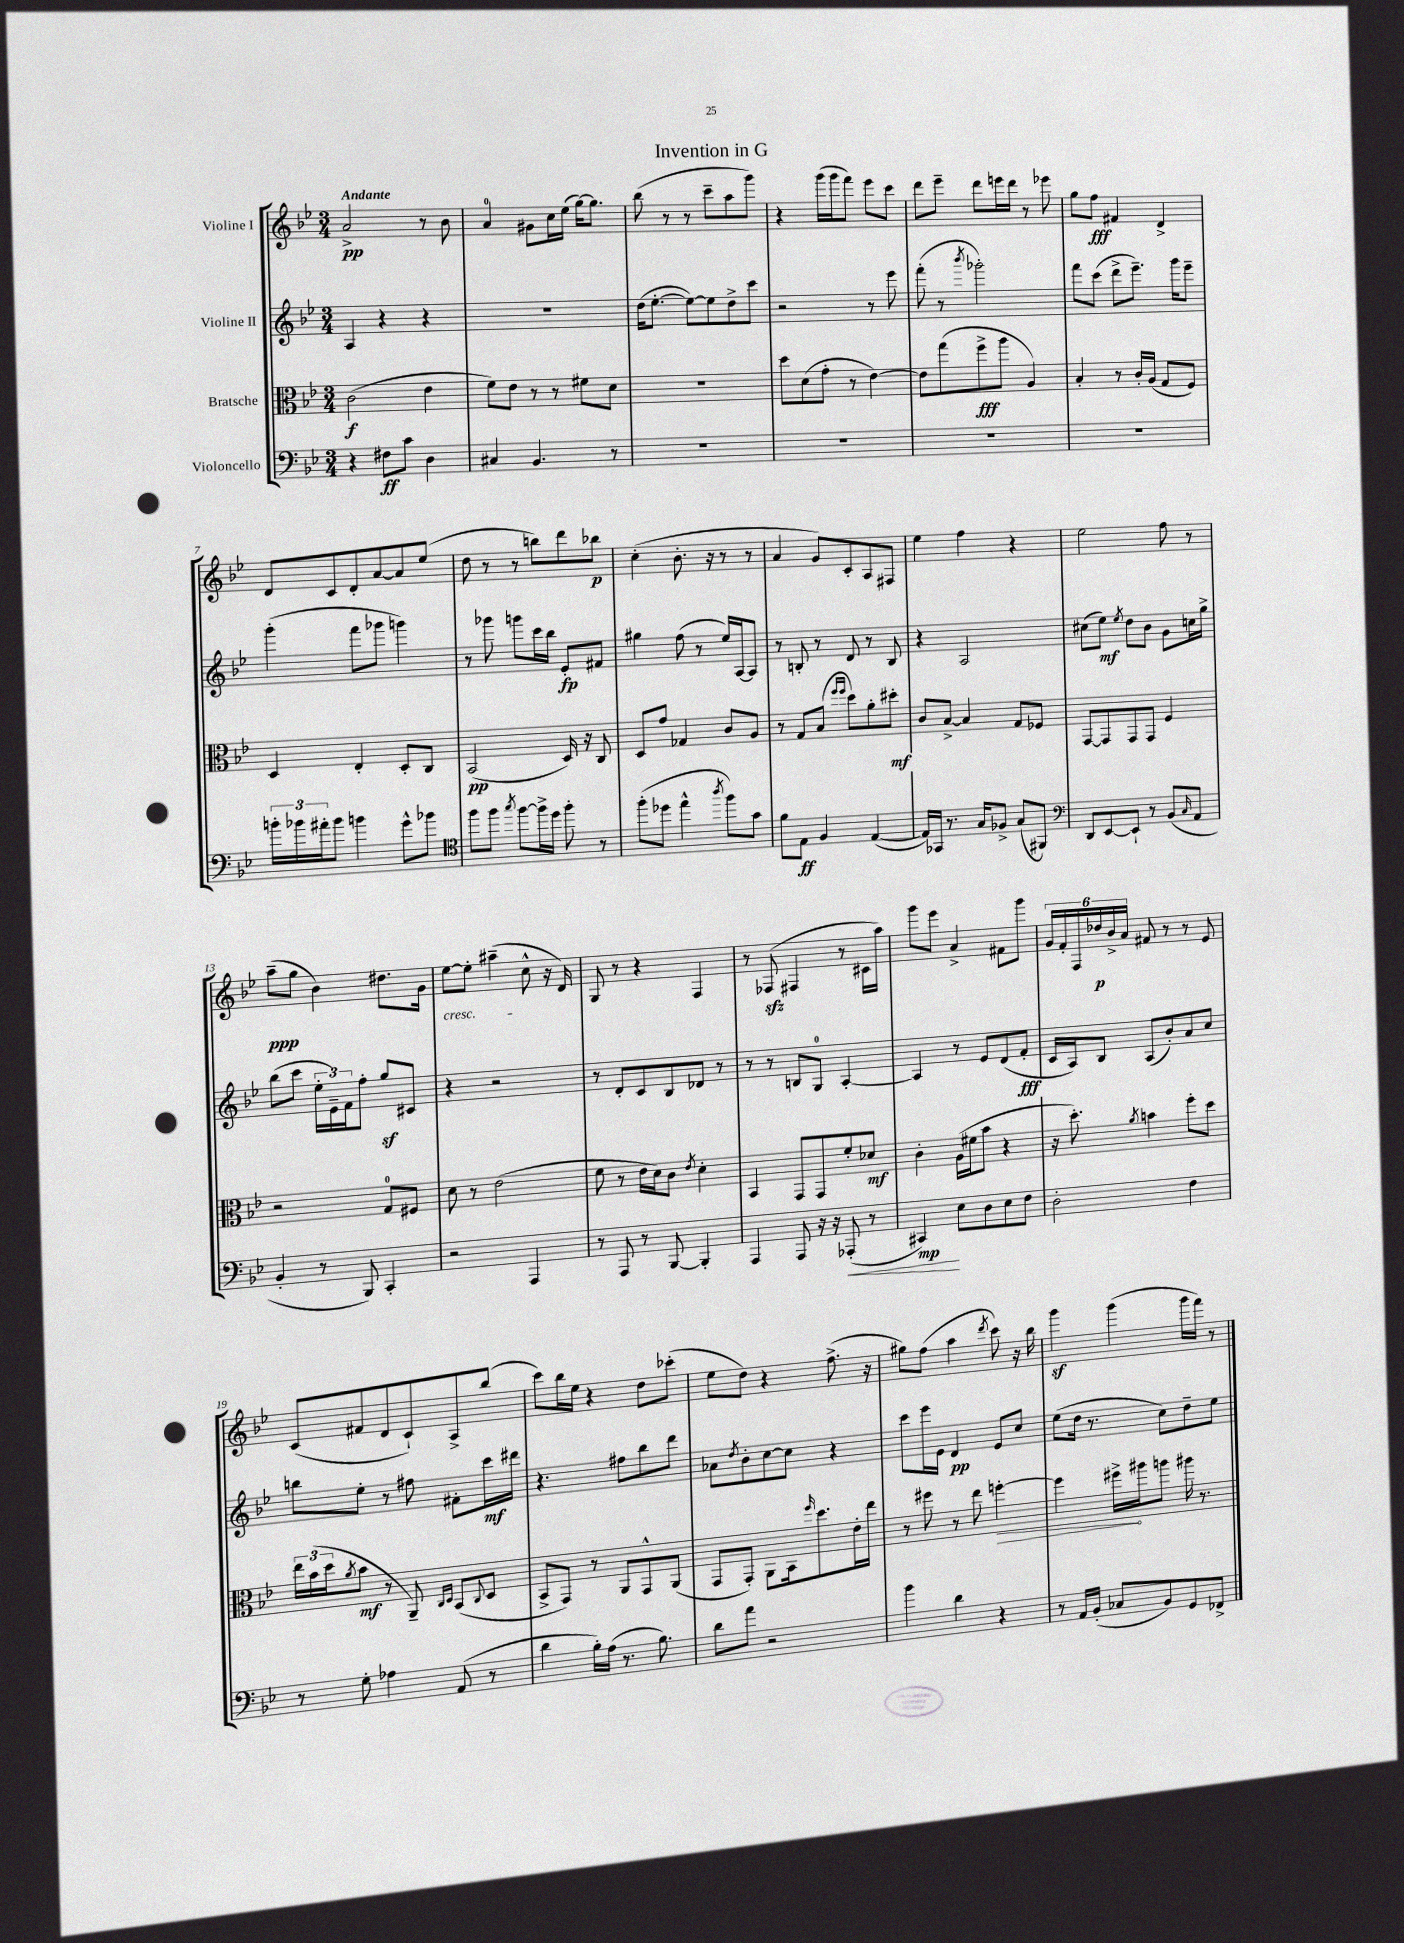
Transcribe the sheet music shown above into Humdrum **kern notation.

**kern	**dynam	**kern	**dynam	**kern	**dynam	**kern	**dynam
*part4	*part4	*part3	*part3	*part2	*part2	*part1	*part1
*staff4	*staff4	*staff3	*staff3	*staff2	*staff2	*staff1	*staff1
*I"Violoncello	*	*I"Bratsche	*	*I"Violine II	*	*I"Violine I	*
*clefF4	*	*clefC3	*	*clefG2	*	*clefG2	*
*k[b-e-]	*	*k[b-e-]	*	*k[b-e-]	*	*k[b-e-]	*
*M3/4	*	*M3/4	*	*M3/4	*	*M3/4	*
=1	=1	=1	=1	=1	=1	=1	=1
!	!	!	!	!	!	!LO:TX:a:B:t=Andante	!
4r	.	(2c\	f	4A/	.	2a^/	pp
8F#X\L	ff	.	.	4r	.	.	.
8c\J	.	.	.	.	.	.	.
4D\	.	4e-\	.	4r	.	8r	.
.	.	.	.	.	.	8b-\	.
=2	=2	=2	=2	=2	=2	=2	=2
4C#X/	.	8f\L)	.	2.r	.	4a/	.
.	.	8e-\J	.	.	.	.	.
4.BB-/	.	8r	.	.	.	8g#X\L	.
.	.	8r	.	.	.	16cc\L	.
.	.	.	.	.	.	(16ee-\JJ	.
.	.	8f#X\L	.	.	.	[16gg\KL)	.
.	.	.	.	.	.	8.gg\J]	.
8r	.	8d\J	.	.	.	.	.
=3	=3	=3	=3	=3	=3	=3	=3
2.r	.	2.r	.	(16dd\KL	.	(8bb-\	.
.	.	.	.	[8.ee-'\J	.	.	.
.	.	.	.	.	.	8r	.
.	.	.	.	8ee-\L_)	.	8r	.
.	.	.	.	8ee-\]	.	8ccc~\L	.
.	.	.	.	8dd^\	.	8aa\	.
.	.	.	.	8ccc\J	.	8ggg\J)	.
=4	=4	=4	=4	=4	=4	=4	=4
2.r	.	8dd\L	.	2r	.	4r	.
.	.	(8d\	.	.	.	.	.
.	.	8g'\J	.	.	.	(16ggg\LL	.
.	.	.	.	.	.	16ggg\J	.
.	.	8r	.	.	.	8fff\J)	.
.	.	[4e-\)	.	8r	.	8eee-\L	.
.	.	.	.	8eee-\	.	8ccc\J	.
=5	=5	=5	=5	=5	=5	=5	=5
2.r	.	8e-\L]	.	(8fff'\	.	8ddd\L	.
.	.	(8gg\	.	8r	.	8eee-~\J	.
.	.	.	.	8qbbb-/	.	.	.
.	.	8ff^\	fff	2ggg-X'\)	.	8ddd\L	.
.	.	8aa\J	.	.	.	16eeen\L	.
.	.	.	.	.	.	16ddd\JJ	.
.	.	4A/)	.	.	.	8r	.
.	.	.	.	.	.	8eee-X\	.
=6	=6	=6	=6	=6	=6	=6	=6
2.r	.	4B-'/	.	8fff\L	.	8gg\L	.
.	.	.	.	(8ccc\J	.	8ff\J	fff
.	.	8r	.	8ddd^\L	.	4f#X/	.
.	.	16c'/LL	.	8.eee-~\J)	.	.	.
.	.	(16A/JJ	.	.	.	.	.
.	.	8G/L	.	.	.	4d^/	.
.	.	.	.	16ggg\KL	.	.	.
.	.	8F/J)	.	8eee-~\J	.	.	.
!!LO:LB:g=z
=7	=7	=7	=7	=7	=7	=7	=7
24bn'\LL	.	4D/	.	(4ggg'\	.	8d/L	.
24b-X\	.	.	.	.	.	.	.
24a#X'\J	.	.	.	.	.	.	.
8b-\J	.	.	.	.	.	8c/	.
4bn\	.	4E-'/	.	8fff\L	.	8d'/	.
.	.	.	.	8ggg-X\J	.	[8a/	.
8g^^\L	.	8D'/L	.	4gggn\)	.	8a/]	.
8b-X\J	.	8C/J	.	.	.	(8ee-/J	.
=8	=8	=8	=8	=8	=8	=8	=8
*clefC4	*	*	*	*	*	*	*
8ff\L	.	(2BB-/	pp	8r	.	8dd\	.
8ff\J	.	.	.	8ggg-X\	.	8r	.
8qgg/	.	.	.	.	.	.	.
[8ff\L	.	.	.	8gggn\L	.	8r	.
16ff^\L]	.	.	.	16ccc\L	.	8bbn\L)	.
16dd\JJ	.	.	.	16bb-\JJ	.	.	.
8ff'\	.	16D/)	.	8e-'/L	fp	8ddd\	.
.	.	16r	.	.	.	.	.
8r	.	8C/	.	8f#X/J	.	8bb-X\J	p
=9	=9	=9	=9	=9	=9	=9	=9
(8ff'\L	.	8D/L	.	4gg#X\	.	(4cc'\	.
8dd-X\J	.	8g/J	.	.	.	.	.
4ee-^^\	.	4G-X/	.	(8ff\	.	8.b-'\	.
.	.	.	.	8r	.	.	.
.	.	.	.	.	.	16r	.
8qaa/	.	.	.	.	.	.	.
8ff\L)	.	8c/L	.	16ee-/LL)	.	8r	.
.	.	.	.	[16A/J	.	.	.
8g\J	.	8A/J	.	8A/J]	.	8r	.
=10	=10	=10	=10	=10	=10	=10	=10
8f\L	.	8r	.	8r	.	4a/	.
8E-\J	ff	8G/L	.	8Bn'/	.	.	.
4F/	.	(8B-/J	.	8r	.	8g/L)	.
.	.	16qqff/LL	.	.	.	.	.
.	.	16qqff/JJ	.	.	.	.	.
.	.	8dd\L)	.	8d/	.	8c'/	.
([4E-/	.	8a'\	.	8r	.	8A/	.
.	.	8dd#X'\J	mf	8B/	.	8F#X/J	.
=11	=11	=11	=11	=11	=11	=11	=11
16E-/LL])	.	8c/L	.	4r	.	4ee-\	.
16GG-X/JJ	.	.	.	.	.	.	.
8.r	.	[8B-^/J	.	.	.	.	.
.	.	4B-/]	.	2A/	.	4ff\	.
16G/KL	.	.	.	.	.	.	.
8F-X^/J	.	.	.	.	.	.	.
(8G/L	.	8G/L	.	.	.	4r	.
8FF#X/J)	.	8F-X/J	.	.	.	.	.
=12	=12	=12	=12	=12	=12	=12	=12
*clefF4	*	*	*	*	*	*	*
8DD/L	.	[8GG/L	.	(8cc#X\L	.	2ee-\	.
[8EE-/	.	8GG/]	.	8ee-\J)	mf	.	.
.	.	.	.	8qee-/	.	.	.
8EE-`/J]	.	8GG/	.	8dd\L	.	.	.
8r	.	8GG/J	.	8b-\J	.	.	.
(8BB-/L	.	4F/	.	8g\L	.	8ff\	.
16qqC/	.	.	.	.	.	.	.
8AA/J	.	.	.	16ccn\L	.	8r	.
.	.	.	.	16gg^\JJ	.	.	.
!!LO:LB:g=z
=13	=13	=13	=13	=13	=13	=13	=13
4BB-'/	.	2r	.	(8bb-\L	.	(8aa~\L	ppp
.	.	.	.	8ccc\J	.	8gg\J	.
8r	.	.	.	24ee-'\LL	.	4b-\)	.
.	.	.	.	24e-~\)	.	.	.
.	.	.	.	24f\J	.	.	.
8BBB-/)	.	.	.	8ff'\J	.	.	.
4CC'/	.	8G/L	.	8ggz/L	.	8.dd#X\L	.
.	.	8F#X/J	.	8c#X/J	.	.	.
.	.	.	.	.	.	16g\Jk	.
=14	=14	=14	=14	=14	=14	=14	=14
!	!	!	!	!	!	!LO:TX:b:i:t=cresc.	!
2r	.	8d\	.	4r	.	[8ee-\L	.
.	.	8r	.	.	.	8ee-'\J]	.
.	.	(2e-\	.	2r	.	(4aa#X~\	.
4AAA/	.	.	.	.	.	8cc^^\	.
.	.	.	.	.	.	16r	.
.	.	.	.	.	.	16d/)	.
=15	=15	=15	=15	=15	=15	=15	=15
8r	.	8f\	.	8r	.	8G/	.
8AAA/	.	8r	.	8d'/L	.	8r	.
8r	.	16e-\LL	.	8c/	.	4r	.
.	.	16d\J)	.	.	.	.	.
[8BBB-/	.	8c\J	.	8B-/	.	.	.
.	.	8qe-/	.	.	.	.	.
4BBB-'/]	.	4d'\	.	8d-X/J	.	4F/	.
.	.	.	.	8r	.	.	.
=16	=16	=16	=16	=16	=16	=16	=16
4AAA/	.	4BB-/	.	8r	.	8r	.
.	.	.	.	8r	.	(8F-Xzz/	.
8AAA/	.	8GG/L	.	8Bn/L	.	4F#X/	.
16r	.	8GG/	.	8G/J	.	.	.
16r	.	.	.	.	.	.	.
!	!LO:HP:b	!	!	!	!	!	!
(8AAA-X'/	<	8f'/	.	[4A'/	.	8r	.
8r	.	8d-X/J	mf	.	.	16c#X\LL	.
.	.	.	.	.	.	16aa\JJ)	.
=17	=17	=17	=17	=17	=17	=17	=17
4CC#X/)	mp	4c'\	.	4A/]	.	8ggg\L	.
.	.	.	.	.	.	8eee-\J	.
8E-\L	[	(16A\LL	.	8r	.	4a^/	.
.	.	16f#X\J	.	.	.	.	.
8D\	.	8b-\J	.	8e-/L	.	.	.
8E-\	.	4r	.	(8d/	.	8f#X\L	.
8F\J	.	.	.	8f'/J	fff	8ggg\J	.
=18	=18	=18	=18	=18	=18	=18	=18
2D'\	.	16r	.	16c/LL	.	24g/LL	.
.	.	.	.	.	.	24f'/	.
.	.	8.dd'\)	.	16A/J)	.	.	.
.	.	.	.	.	.	24F/	.
.	.	.	.	8B-/J	.	24dd-X/	p
.	.	.	.	.	.	24b-^/	.
.	.	.	.	.	.	24a/JJ	.
.	.	8qa/	.	.	.	.	.
.	.	4bn\	.	(8A/L	.	8f#X/	.
.	.	.	.	8b-'/)	.	8r	.
4F\	.	8ff'\L	.	8a/	.	8r	.
.	.	8dd\J	.	8cc/J	.	8e-/	.
!!LO:LB:g=z
=19	=19	=19	=19	=19	=19	=19	=19
8r	.	24ee-\LL	.	8bbn\L	.	(8c/L	.
.	.	(24b-\	.	.	.	.	.
.	.	24dd\J	.	.	.	.	.
.	.	8qa/	.	.	.	.	.
8G'\	.	8b-\J	mf	8ee-'\J	.	8f#X/	.
4A-X\	.	8r	.	8r	.	8d/	.
.	.	8AA~/)	.	8ff#X\	.	8c`/)	.
.	.	16qqC/LL	.	.	.	.	.
.	.	16qqD/JJ	.	.	.	.	.
(8AA/	.	(8BB-/L	.	8f#X'\L	.	8A^/	.
.	.	8qqC/	.	.	.	.	.
8r	.	8D/J	.	16ccc\L	mf	(8bb-/J	.
.	.	.	.	16ddd#X\JJ	.	.	.
=20	=20	=20	=20	=20	=20	=20	=20
4d\	.	8BB-^/L	.	4.r	.	8ccc\L)	.
.	.	8GG/J)	.	.	.	16bb-\L	.
.	.	.	.	.	.	16ee-\JJ	.
16B-'\LL)	.	8r	.	.	.	4r	.
(16A\JJ	.	.	.	.	.	.	.
8.r	.	8AA/L	.	8ff#X\L	.	.	.
.	.	8GG^^/	.	8bb-\	.	8dd\L	.
8.B-\)	.	.	.	.	.	.	.
.	.	(8AA/J	.	8ddd\J	.	(8ccc-X'\J	.
=21	=21	=21	=21	=21	=21	=21	=21
8d\L	.	8GG/L	.	8a-X\L	.	8ee-\L	.
.	.	.	.	8qdd/	.	.	.
8a\J	.	8GG'/J)	.	8b-'\	.	8dd\J)	.
2r	.	8AA\L	.	[8cc\	.	4r	.
.	.	16BB-\k	.	8cc\J]	.	.	.
.	.	16qqff/	.	.	.	.	.
.	.	8.dd\	.	.	.	.	.
.	.	.	.	4r	.	(8.ff^\	.
.	.	16e-'\L	.	.	.	.	.
.	.	16ee-\JJ	.	.	.	16r	.
=22	=22	=22	=22	=22	=22	=22	=22
4b-\	.	8r	.	8ccc\L	.	8gg#X\L)	.
.	.	8ff#X\	.	16eee-\L	.	(8ff\J	.
.	.	.	.	16e-\JJ	.	.	.
4d\	.	8r	.	4d/	pp	4aa\	.
.	.	8ee-\	.	.	.	.	.
.	.	.	.	.	.	8qddd/	.
!	!	!	!LO:HP:b	!	!	!	!
4r	.	[4ffn'\	>	8e-/L	.	8ccc\)	.
.	.	.	.	8cc/J	.	16r	.
.	.	.	.	.	.	16bb-\	.
=23	=23	=23	=23	=23	=23	=23	=23
8r	.	4ff\]	.	(8ee-\L	.	4gggz\	.
16AA/LL	.	.	.	16dd\Jk	.	.	.
(16BB-'/JJ	.	.	.	8.r	.	.	.
8C-X/L	.	16ff#X^\LL	.	.	.	(4ggg\	.
.	.	16aa#X\J	]	.	.	.	.
8BB-/)	.	8aan\J	.	8cc\L)	.	.	.
8GG/	.	16aa#X\	.	8dd~\	.	16ggg\LL	.
.	.	8.r	.	.	.	16fff\JJ)	.
8FF-X^/J	.	.	.	8ee-\J	.	8r	.
==	==	==	==	==	==	==	==
*-	*-	*-	*-	*-	*-	*-	*-
